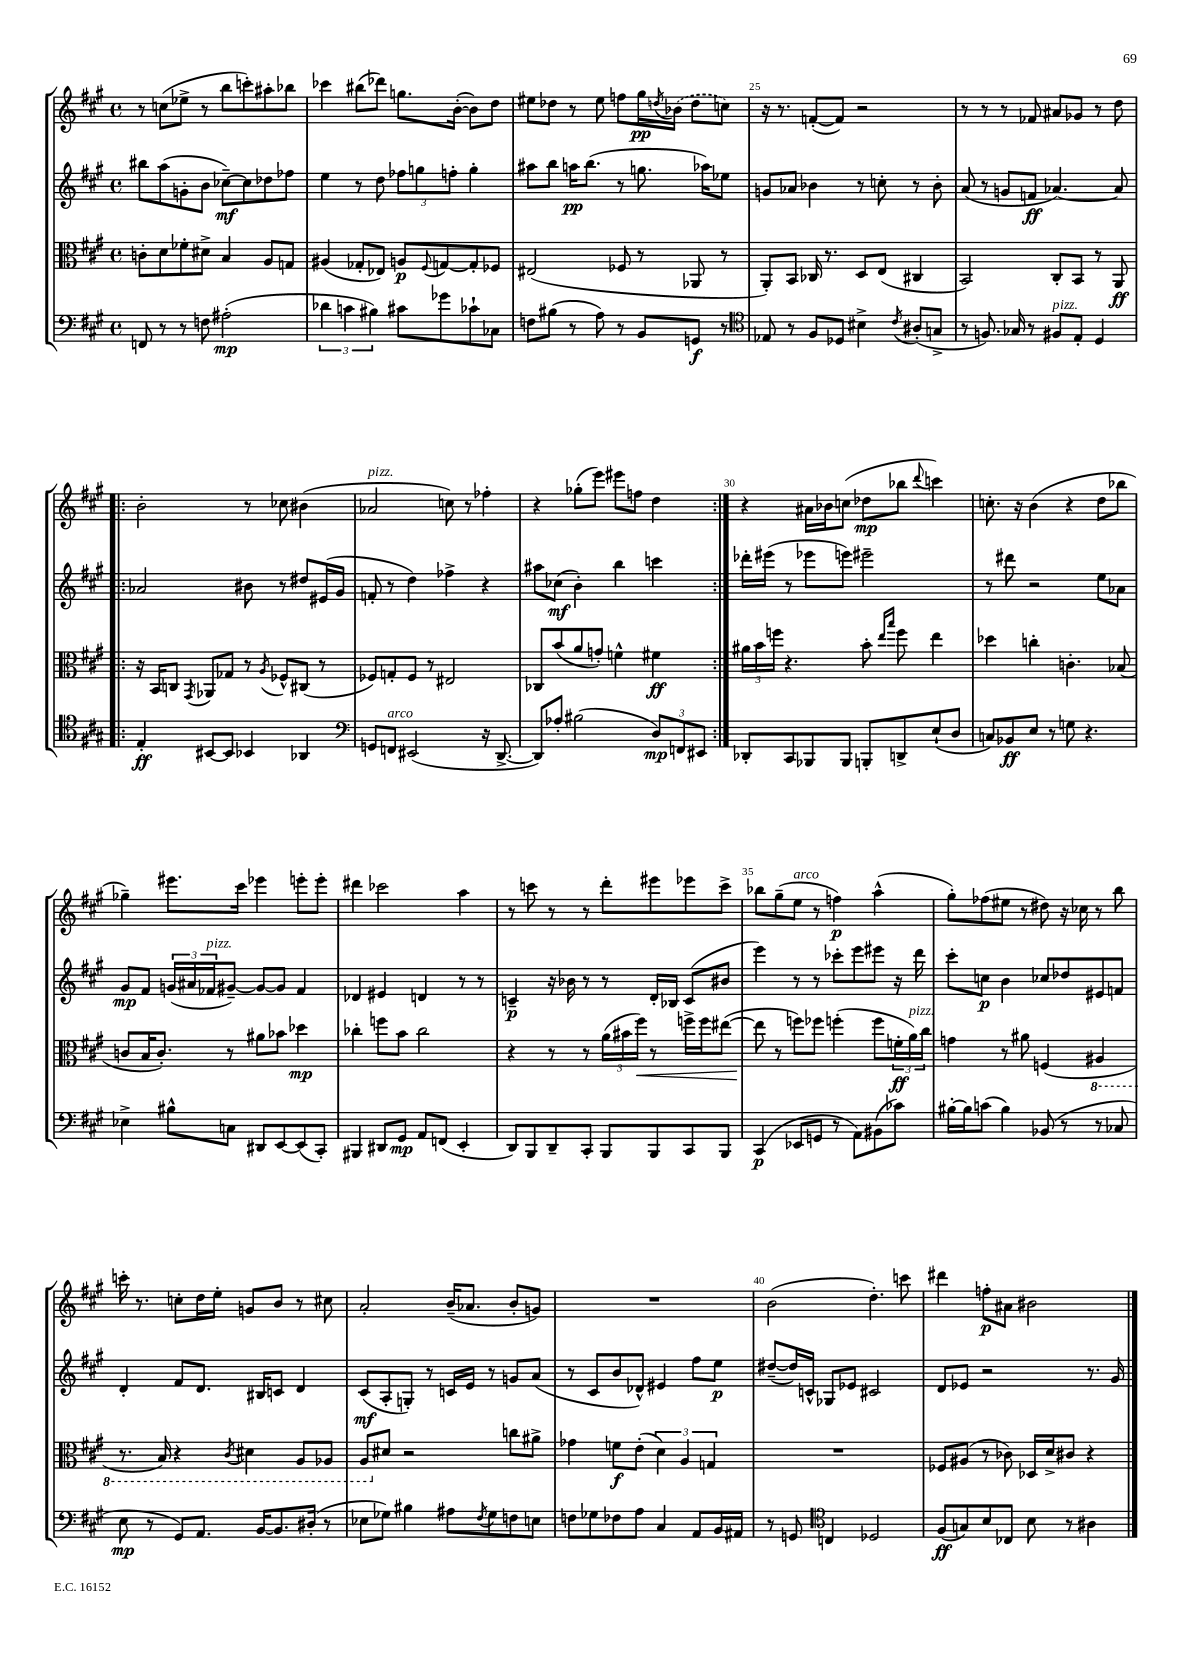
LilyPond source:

<<
\new StaffGroup <<
\new Staff = "s0" {
    \clef treble \key a \major \defaultTimeSignature \time 4/4
    r8 c''8( ees''8-> r8 b''8 c'''8-.) ais''8-. bes''8 |
    ces'''4 bis''8( des'''8) g''8. b'16~-.( b'8) d''8 |
    eis''8 des''8 r8 eis''8 f''8 gis''16\pp \acciaccatura { d''8 } \once \slurDashed bes'16( d''8 c''8) |
    r16 r8. f'8~-.( f'8) r2 |
    r8 r8 r8 fes'8 ais'8 ges'8 r8 d''8 |
    \repeat volta 2 { b'2-. r8 ces''8 bis'4( |
    aes'2^\markup { \italic "pizz." } c''8) r8 fes''4-. |
    r4 ges''8-.( e'''8) eis'''8 f''8 d''4 | }
    r4 ais'16 bes'16 c''8( des''8\mp bes''8 \appoggiatura { d'''8 } c'''4) |
    c''8.-. r16 b'4( r4 d''8 bes''8 |
    ges''4--) eis'''8. cis'''16 ees'''4 e'''8-. e'''8-. |
    dis'''4 ces'''2 a''4 |
    r8 c'''8 r8 r8 d'''8-. eis'''8 ees'''8 c'''8-> |
    bes''8 gis''8--( e''8^\markup { \italic "arco" } r8 f''4\p) a''4-^( |
    gis''8-.) fes''8( eis''8 r8 dis''8) r16 ces''16 r8 b''8 |
    c'''16-. r8. c''8-. d''16 e''16-. g'8 b'8 r8 cis''8 |
    a'2-. b'16--( aes'8. b'8-. g'8) |
    R1 |
    b'2( d''4.-.) c'''8 |
    dis'''4 f''8-.\p ais'8 bis'2 \bar "|." |
}
\new Staff = "s1" {
    \clef treble \key a \major \defaultTimeSignature \time 4/4
    bis''8 a''8( g'8-. b'8 ces''8~--\mf) ces''8 des''8 fes''8 |
    e''4 r8 d''8 \tuplet 3/2 { fes''8 g''8 f''8-. } g''4-. |
    ais''8 b''8 a''16\pp b''8.( r8 g''8. aes''16) ees''8 |
    g'8 aes'8 bes'4 r8 c''8-. r8 bes'8-. |
    a'8( r8 g'8 f'8\ff aes'4.~) aes'8 |
    \repeat volta 2 { aes'2 bis'8 r8 dis''8 eis'16( gis'16 |
    f'8-. r8 d''4) fes''4-> r4 |
    ais''8 ces''8\mf( b'4-.) b''4 c'''4 | }
    des'''16-. eis'''16( r8 ees'''8 e'''8) eis'''2-- |
    r8 dis'''8 r2 e''8 aes'8 |
    gis'8\mp fis'8 \tuplet 3/2 { g'16( ais'16 fes'16^\markup { \italic "pizz." } } gis'8~--) gis'8~ gis'8 fes'4 |
    des'4 eis'4 d'4 r8 r8 |
    c'4--\p r16 bes'16 r8 r8 d'16-. bes16 c'8( bis'8 |
    e'''4) r8 r8 ces'''8-. e'''8 eis'''8 r16 d'''16 |
    cis'''8-. c''8\p b'4 ces''8 des''8 eis'8 f'8 |
    d'4-. fis'8 d'8. bis16 c'8 d'4 |
    cis'8\mf( a8-. g8-.) r8 c'16 e'16 r8 g'8 a'8( |
    r8 cis'8 b'8 des'8-^) eis'4 fis''8 e''8\p |
    dis''8~--( dis''16) c'16-^ ges8 ees'8 cis'2 |
    d'8 ees'8 r2 r8. gis'16 \bar "|." |
}
\new Staff = "s2" {
    \clef alto \key a \major \defaultTimeSignature \time 4/4
    c'8-. d'8 fes'8-. dis'8-> b4 a8 g8 |
    ais4( ges8-. ees8) a8\p \appoggiatura { fis8 } g8~ g8-. fes8 |
    eis2( fes8 r8 aes,8 r8 |
    a,8-.) b,8 ces16 r8. d8 e8( cis4 |
    b,2) cis8-. b,8 r8 a,8\ff |
    \repeat volta 2 { r16 b,16 c8 \acciaccatura { gis,8 } aes,8 ges8 r8 \acciaccatura { a8 } fes8-^ cis8( r8 |
    fes8) g8-. fes8 r8 eis2 |
    ces8 b'8( a'8 g'8-.) f'4-^ fis'4\ff | }
    \tuplet 3/2 { ais'16 b'16 f''16 } r4. b'8-. \grace { e''16 b''16 } f''8 e''4 |
    des''4 c''4-. c'4.-. bes8( |
    c'8 b16 c'8.-.) r8 ais'8 bes'8 des''4\mp |
    ces''4-. f''8 b'8 ces''2 |
    r4 r8 r8 \tuplet 3/2 { a'16( bis'16 fis''16\<) } r8 f''16-> f''16 eis''8~( |
    eis''8\! r8 f''8) fes''8 f''4-.( f''8 \tuplet 3/2 { f'16-.\ff a'16^\markup { \italic "pizz." }) cis''16 } |
    g'4 r8 ais'8 f4( \ottava #-1 ais,4 |
    r8. b,16) r4 \acciaccatura { cis8 } dis4 a,8 aes,8 |
    a,8 \ottava #0 dis'8 r2 c''8 ais'8-> |
    ges'4 f'8\f e'8-.( \tuplet 3/2 { d'4) a4 g4 } |
    R1 |
    fes8 ais8( r8 ces'8) des16 d'16-> cis'8 r4 \bar "|." |
}
\new Staff = "s3" {
    \clef bass \key a \major \defaultTimeSignature \time 4/4
    f,8 r8 r8 f8 ais2-.\mp( |
    \tuplet 3/2 { des'4 c'4 bis4) } cis'8 ges'8 ces'8-! ces8 |
    f8 bis8( r8 a8) r8 b,8 g,8\f r8 |
    \clef tenor ees8 r8 fis8 des8 bis4-> \acciaccatura { cis'8 } ais8-.( g8-> |
    r8 f8.) ges16 r8 fis8^\markup { \italic "pizz." } e8-. d4 |
    \repeat volta 2 { e4-.\ff bis,8~ bis,8 bes,4 aes,4 |
    \clef bass g,8 f,8^\markup { \italic "arco" } eis,2( r16 d,8.~-> |
    d,8) aes8-. bis2( \tuplet 3/2 { d8\mp) f,8 eis,8 } | }
    des,8-. cis,8 bes,,8 bes,,8 b,,8-. d,8-> e8-!( d8 |
    c8) bes,8\ff e8 r8 g8 r4. |
    ees4-> bis8-^ c8 dis,8 e,8~ e,8( cis,8-.) |
    bis,,4 dis,8 gis,8\mp a,8 f,8( e,4-. |
    d,8) b,,8 d,8-- cis,8-. b,,8 b,,8 cis,8 b,,8 |
    cis,4\p( ees,8 g,8 r8 a,8) bis,8( ces'8) |
    bis16~-. bis16 c'8( bis4) bes,8( r8 r8 ces8 |
    e8\mp r8 gis,8) a,8. b,16~ b,8. dis16-.( r8 |
    ees8 ges8) bis4 ais8 \acciaccatura { fis8 } ges8 f8 e8 |
    f8 ges8 fes8 a8 cis4 a,8 b,16 ais,16 |
    r8 g,8 \clef tenor c4 des2 |
    fis8\ff( g8) b8 ces8 b8 r8 ais4 \bar "|." |
}
>>
>>
\layout { \context { \Score currentBarNumber = #22 \override BarNumber.break-visibility = ##(#f #t #t) barNumberVisibility = #(every-nth-bar-number-visible 5) } }
